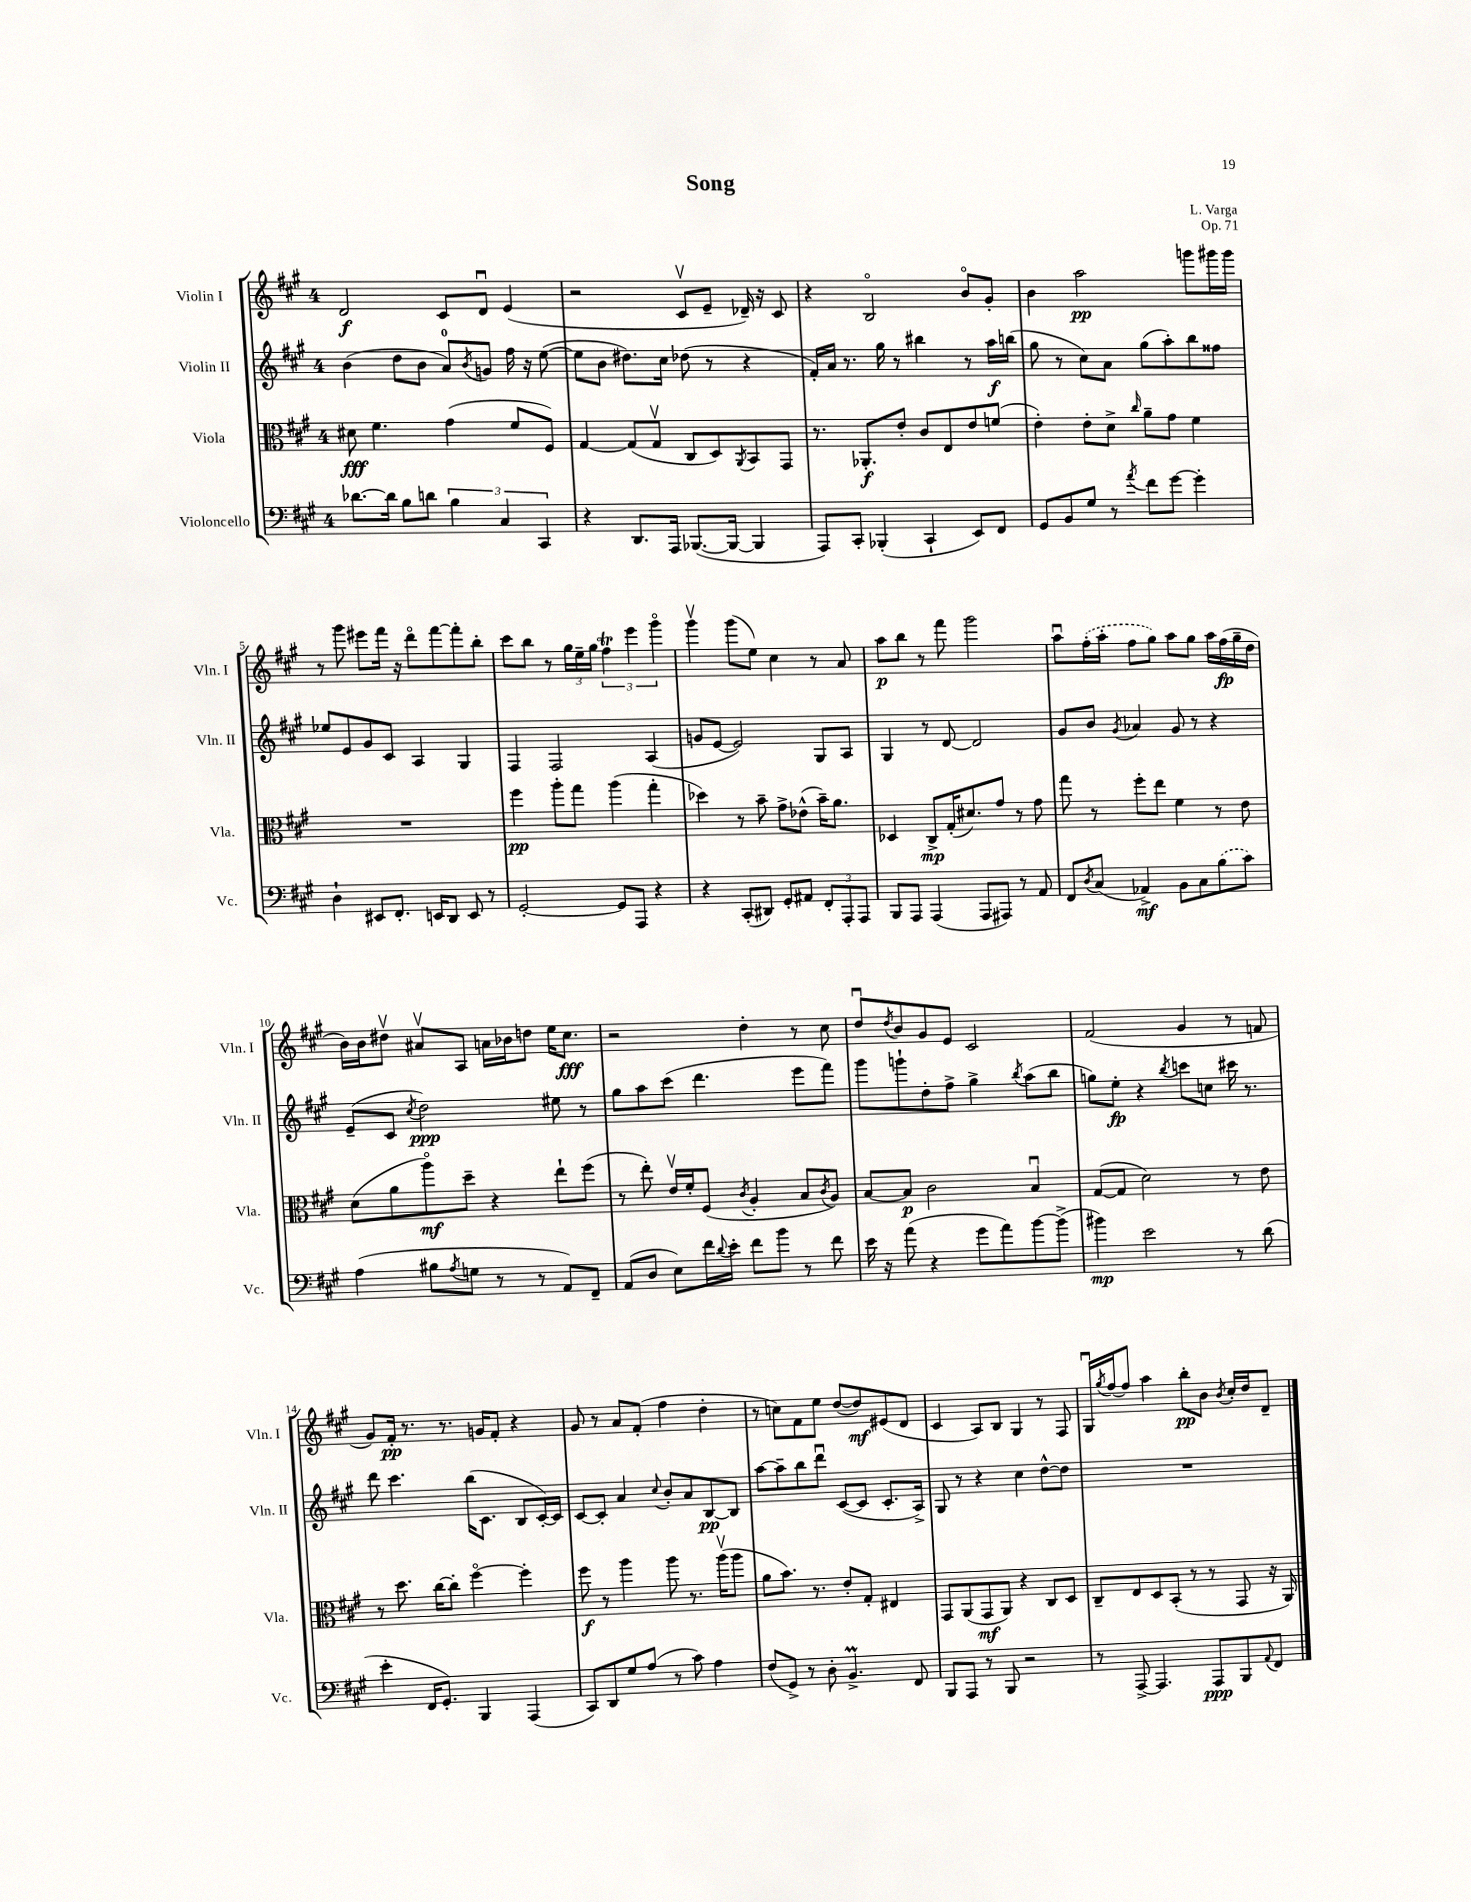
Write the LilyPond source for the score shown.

\header { title = "Song" composer = "L. Varga" opus = "Op. 71" }
<<
\new StaffGroup <<
\new Staff = "s0" \with { instrumentName = "Violin I" shortInstrumentName = "Vln. I" } {
    \clef treble \key a \major \once \override Staff.TimeSignature.style = #'single-digit \time 4/4
    d'2\f cis'8 d'8\downbow e'4( |
    r2 cis'8\upbow e'8-- des'16--) r16 cis'8 |
    r4 b2\flageolet b'8\flageolet gis'8-. |
    b'4 a''2\pp g'''8 gis'''16 gis'''16 |
    r8 gis'''8 eis'''8 fis'''16 r16 d'''8\flageolet fis'''8~ fis'''8-. b''8-. |
    cis'''8 b''8 r8 \tuplet 3/2 { gis''16 e''16-- gis''16 } \tuplet 3/2 { fis''4\trill e'''4 gis'''4\flageolet } |
    gis'''4\upbow gis'''8( e''8) cis''4 r8 a'8 |
    a''8\p b''8 r8 fis'''8 gis'''2 |
    a''8\downbow \once \slurDashed fis''16-.( a''16-. fis''8 gis''8) a''8 gis''8 a''16 fis''16\fp( gis''16-- d''16 |
    b'16) b'16 dis''8\upbow ais'8\upbow a8 a'16 bes'16 d''8 e''16 cis''8.\fff |
    r2 d''4-. r8 cis''8 |
    d''8\downbow \acciaccatura { d''8 } b'8 gis'8 e'8 cis'2 |
    fis'2( gis'4 r8 f'8 |
    gis'8) fis'16-.\pp r8. r8. g'16 fis'8-. r4 |
    gis'8 r8 a'8 fis'8-.( fis''4 d''4-. |
    r8 c''8) fis'8 e''8 d''8~( d''8\mf) eis'8( d'8 |
    cis'4 a8) b8 gis4 r8 fis8 |
    gis16\downbow \acciaccatura { gis''8 } fis''16~ fis''8 a''4 b''8-.\pp b'8 \acciaccatura { b'8 } cis''16-. d''16 d'8-- \bar "|." |
}
\new Staff = "s1" \with { instrumentName = "Violin II" shortInstrumentName = "Vln. II" } {
    \clef treble \key a \major \once \override Staff.TimeSignature.style = #'single-digit \time 4/4
    b'4( d''8 b'8 a'8-0) \acciaccatura { b'8 } g'8 fis''16 r16 e''8~( |
    e''8 b'8 dis''8.) cis''16 des''8( r8 r4 |
    fis'16-.) a'16 r8. gis''16 r8 bis''4 r8 a''16\f b''16( |
    gis''8 r8 cis''8) a'8 gis''8( a''8-.) b''8 fisis''8 |
    ees''8 e'8 gis'8 cis'8 a4 gis4 |
    fis4 fis2 a4( |
    g'8 e'8~ e'2) gis8 a8 |
    gis4 r8 d'8~ d'2 |
    gis'8 b'8 \acciaccatura { gis'8 } aes'4 gis'8 r8 r4 |
    e'8--( cis'8 \acciaccatura { cis''8 } d''2\ppp) eis''8 r8 |
    gis''8 a''8 cis'''8( d'''4. e'''8 fis'''8) |
    gis'''8 g'''8-! d''8-. fis''8-> gis''4-> \acciaccatura { b''8 } a''8( b''8 |
    g''8) e''8-.\fp r4 \acciaccatura { b''8 } c'''8 c''8 cis'''16 r8. |
    d'''8 cis'''4. b''16( cis'8. b8 cis'16~-.) cis'16 |
    cis'8~ cis'8-. a'4 \appoggiatura { cis''8 } b'8-. a'8 b8~\pp b8 |
    a''8~ a''8-- b''8 d'''8\downbow cis'8~( cis'8 cis'8.-. a16->) |
    gis8 r8 r4 cis''4 d''8~-^ d''8 |
    R1 \bar "|." |
}
\new Staff = "s2" \with { instrumentName = "Viola" shortInstrumentName = "Vla." } {
    \clef alto \key a \major \once \override Staff.TimeSignature.style = #'single-digit \time 4/4
    dis'8\fff fis'4. gis'4( fis'8 fis8) |
    gis4~ gis8( gis8\upbow cis8 d8) \acciaccatura { a,8 } b,8 gis,8 |
    r8. aes,8.-.\f e'8-. cis'8 e8 e'8 f'8( |
    e'4-.) e'8-. d'8-> \grace { cis''16 } a'8-- gis'8 fis'4 |
    R1 |
    fis''4\pp a''8-. gis''8 a''4( gis''4-. |
    des''4) r8 b'8-- gis'8-> ees'8-^( b'16--) a'8. |
    des4 cis8->\mp gis16-.( dis'8.) gis'8 r8 gis'8 |
    gis''8 r8 fis''8-. e''8 fis'4 r8 e'8 |
    d'8( a'8 a''8\flageolet\mf) d''8-- r4 e''8-! fis''8( |
    r8 e''8-.) e'16\upbow fis'16-. fis8( \acciaccatura { cis'8 } a4-. b8 \acciaccatura { cis'8 } a8) |
    b8~ b8\p cis'2 b4\downbow |
    gis8~( gis8 d'2) r8 e'8 |
    r8 d''8. cis''16~ cis''8-. fis''4~\flageolet fis''4-. |
    fis''8\f r8 a''4 a''8 r8. a''16\upbow( a''8 |
    a'8 b'8.) r8. e'8-. gis8-. eis4 |
    gis,8 a,8( gis,8\mf a,8) r4 cis8 d8 |
    cis8-- e8 d8 b,8-.( r8 r8 gis,8 r16 a,16) \bar "|." |
}
\new Staff = "s3" \with { instrumentName = "Violoncello" shortInstrumentName = "Vc." } {
    \clef bass \key a \major \once \override Staff.TimeSignature.style = #'single-digit \time 4/4
    des'8.~ des'16 b8 d'8 \tuplet 3/2 { b4 cis4 cis,4 } |
    r4 d,8. a,,16 bes,,8.~( bes,,16~ bes,,4 |
    a,,8) cis,8-. bes,,4-.( cis,4-! e,8) fis,8 |
    gis,8 b,8 gis8 r8 \acciaccatura { a'8 } fis'8 gis'8~ gis'4-. |
    d4-! eis,8 fis,8.-. e,16 d,8 e,8 r8 |
    gis,2~-. gis,8 a,,8 r4 |
    r4 cis,8-.( dis,8) gis,8-. ais,8 \tuplet 3/2 { fis,8-. a,,8-. a,,8 } |
    b,,8 a,,8 a,,4( a,,8 ais,,8) r8 a,8 |
    fis,8 \acciaccatura { d8 } cis8( aes,4->\mf) b,8 cis8 \once \slurDashed b8( cis'8) |
    a4( bis8 \acciaccatura { a8 } g8 r8 r8 a,8) fis,8-- |
    a,8( d8 e8) fis'16 \appoggiatura { d'8 } e'16-. fis'8 b'8 r8 fis'8 |
    e'16 r16 a'8( r4 gis'8 a'8) b'8~ b'8->( |
    bis'4\mp) e'2 r8 d'8( |
    e'4-. fis,16 gis,8.-.) b,,4 a,,4( |
    cis,8) d,8 gis8 a8( r8 cis'8) a4 |
    fis8( gis,8->) r8 d8-. b,4.->\prall fis,8 |
    b,,8 a,,8 r8 b,,8 r2 |
    r8 a,,8~-> a,,4. a,,8\ppp b,,8 \appoggiatura { a,8 } fis,8 \bar "|." |
}
>>
>>
